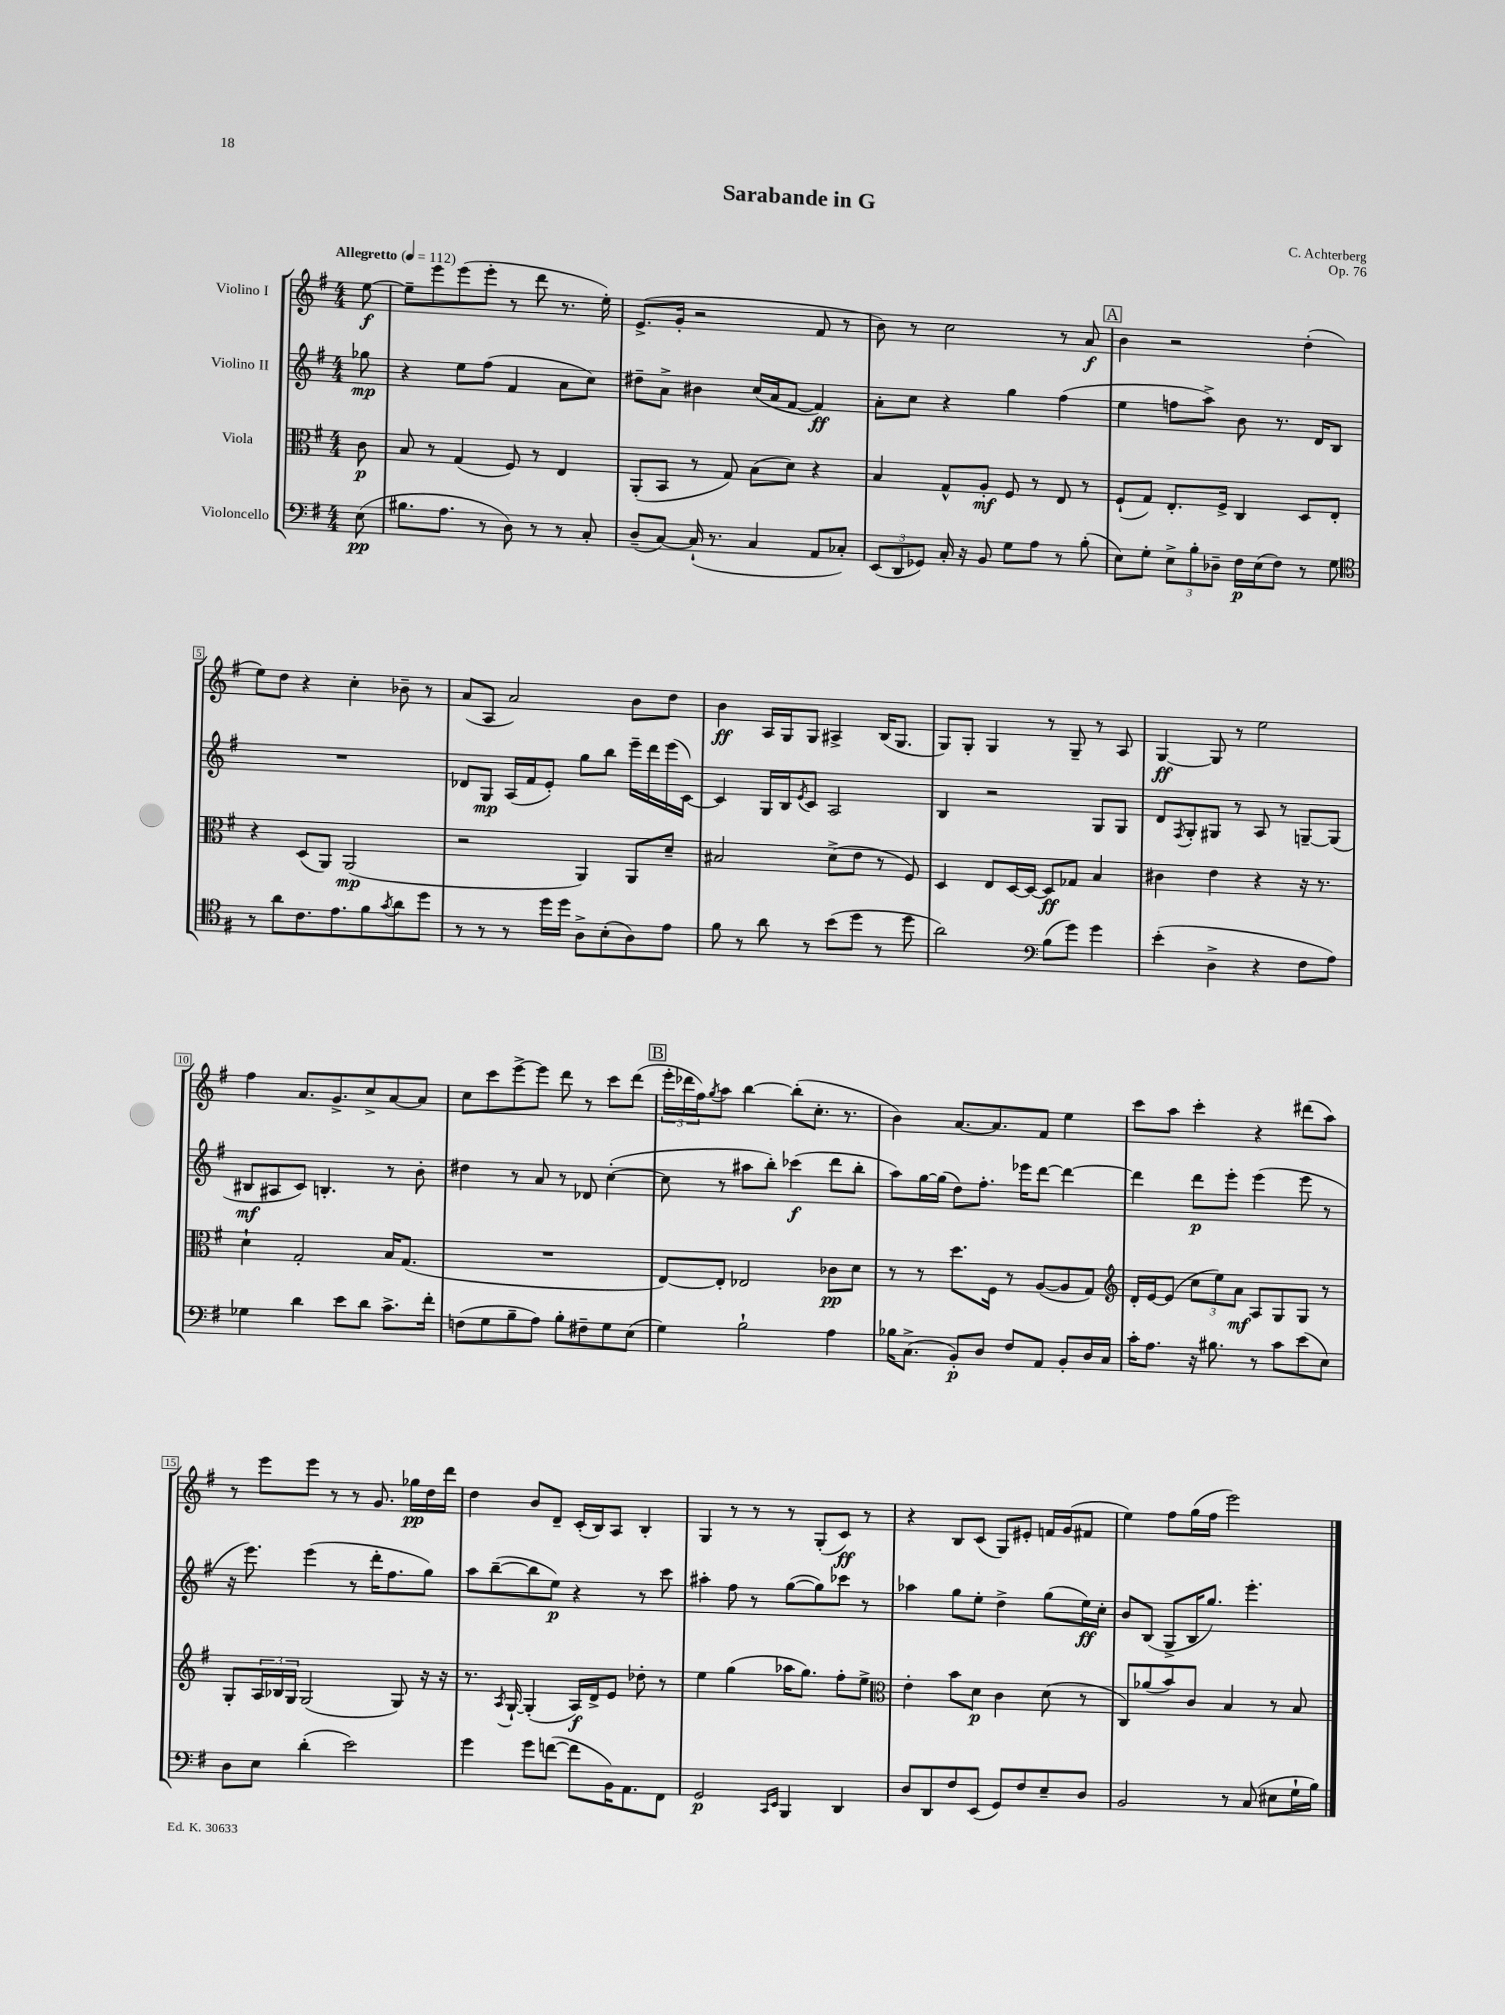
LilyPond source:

\header { title = "Sarabande in G" composer = "C. Achterberg" opus = "Op. 76" }
<<
\new StaffGroup <<
\new Staff = "s0" \with { instrumentName = "Violino I" } {
    \clef treble \key g \major \numericTimeSignature \time 4/4 \partial 8 \tempo "Allegretto" 4 = 112
    e''8~\f |
    e''8-- e'''8 e'''8( e'''8-. r8 d'''8 r8. e''16-.) |
    e'8.->( g'16-. r2 fis'8 r8 |
    b'8) r8 c''2 r8 a'8\f |
    \mark \markup { \box "A" } b'4 r2 d''4-.( |
    e''8) d''8 r4 c''4-. bes'8-- r8 |
    a'8( a8 a'2) b'8 d''8 |
    b'4\ff a16 g16 g8 ais4-> b16( g8. |
    g8) g8-. g4 r8 g8-- r8 a8 |
    g4~\ff g8 r8 e''2 |
    fis''4 a'8. g'8.-> c''8-> a'8~ a'8 |
    c''8 c'''8 e'''8~-> e'''8 d'''8 r8 c'''8 d'''8( |
    \mark \markup { \box "B" } \tuplet 3/2 { e'''16-. des'''16 fis''16) } \acciaccatura { g''8 } a''8 b''4~ b''8-.( c''8.-. r8. |
    b'4) a'8.~ a'8. fis'8 e''4 |
    c'''8 a''8 c'''4-. r4 dis'''8( a''8) |
    r8 e'''8 e'''8 r8 r8 g'8. ges''16\pp d''16 d'''16 |
    d''4 b'8 d'8-- c'16-.( b16) a8 b4-. |
    g4 r8 r8 r8 g8-.( c'8\ff) r8 |
    r4 b8 c'8( g8) eis'8-. f'16 g'16( fis'8 |
    e''4) fis''8 g''16( fis''16 e'''2) \bar "|." |
}
\new Staff = "s1" \with { instrumentName = "Violino II" } {
    \clef treble \key g \major \numericTimeSignature \time 4/4 \partial 8
    ges''8\mp |
    r4 e''8 fis''8( fis'4 a'8 c''8) |
    dis''8-- a'8-> bis'4 c''16( a'16 fis'8~ fis'4\ff) |
    a'8-. c''8 r4 g''4 fis''4( |
    \mark \markup { \box "A" } e''4 f''8 a''8->) b'8 r8. d'16 b8 |
    R1 |
    des'8 g8\mp a16( fis'16 e'8-.) g''8 b''8 e'''16-- d'''16 e'''16( c'16~) |
    c'4 g16 b16 \acciaccatura { e'8 } c'8 a2 |
    b4 r2 g8 g8 |
    d'8 \acciaccatura { fis8 } g8-. gis8 r8 a8 r8 g8~-- g8( |
    bis8\mf ais8 c'8) b4.-. r8 b'8-. |
    dis''4 r8 a'8 r8 des'8 c''4~-.( |
    \mark \markup { \box "B" } c''8 r8 ais''8 b''8-.) ces'''4\f( d'''8 b''8-. |
    a''8) g''16~ g''16( d''8) fis''8.-. ees'''16 d'''8~ d'''4~ |
    d'''4 d'''8\p e'''8-. e'''4( e'''8 r8 |
    r16 e'''8.) e'''4( r8 d'''16-. fis''8. g''8) |
    a''8 b''8~--( b''8 e''8\p) r4 r8 c'''8 |
    ais''4-. fis''8 r8 g''8~( g''8) ces'''8 r8 |
    aes''4 g''8 e''8-. d''4-> g''8( e''16\ff) c''16-. |
    b'8 b8( g8-> b16 g''8.) e'''4.-. \bar "|." |
}
\new Staff = "s2" \with { instrumentName = "Viola" } {
    \clef alto \key g \major \numericTimeSignature \time 4/4 \partial 8
    c'8\p |
    b8 r8 g4( fis8) r8 e4 |
    a,8-.( b,8 r8 g8) b8( d'8) r4 |
    b4 g8-^ a8-.\mf fis8 r8 e8 r8 |
    \mark \markup { \box "A" } fis8-!( g8) e8.-. fis16-> c4 d8 e8-. |
    r4 d8( a,8) a,2\mp( |
    r2 a,4) a,8 d'8-- |
    bis2 d'8->( e'8 r8 fis8) |
    d4 e8 d16~ d16~ d8\ff ges8 b4 |
    cis'4 e'4 r4 r16 r8. |
    d'4-! g2-. b16 g8.( |
    R1 |
    \mark \markup { \box "B" } e8~) e8-. ees2 ces'8\pp d'8 |
    r8 r8 d''8. fis16 r8 a8~( a8 g8) |
    \clef treble d'16-. e'16~ e'8( \tuplet 3/2 { c''8 e''8) a'8\mf } a8 g8 g8 r8 |
    g8-. \tuplet 3/2 { a16 bes16 g16 } g2( g8) r16 r16 |
    r8. \acciaccatura { a8 } g16~-! g4-.( a16\f) d'16-> e'8 des''8-. r8 |
    e''4 g''4( aes''16 g''8.) fis''8-. e''8-> |
    \clef alto e'4-. b'8 d'8\p c'4 d'8( r8 |
    c8) aes'8( b'8) c'8 b4 r8 b8 \bar "|." |
}
\new Staff = "s3" \with { instrumentName = "Violoncello" } {
    \clef bass \key g \major \numericTimeSignature \time 4/4 \partial 8
    e8\pp( |
    bis8. a8. r8 d8) r8 r8 c8-. |
    d8--( c8~) c16-!( r8. c4 a,8 ces8-.) |
    \tuplet 3/2 { e,8( d,8 ges,8) } c16-. r16 b,8 g8 a8 r8 b8-.( |
    \mark \markup { \box "A" } e8) g8-. \tuplet 3/2 { e8-> b8-. des8-- } fis16\p e16( fis8) r8 g8 |
    \clef tenor r8 a'8 c'8. e'8. fis'8 \acciaccatura { g'8 } a'8 d''8 |
    r8 r8 r8 d''16 d''16 a8-> b8-.( a8) e'8 |
    fis'8 r8 a'8 r8 b'8( d''8 r8 d''8 |
    a'2) \clef bass b8( g'8) g'4 |
    e'4-.( d4-> r4 fis8 a8) |
    ges4 d'4 e'8 d'8 c'8.-> fis'16-. |
    f8( g8 b8-- a8) b8-. fis8-- g8 e8( |
    \mark \markup { \box "B" } g4) b2-! a4 |
    bes16 c8.->( b,8-.\p) d8 fis8 a,8 b,8-. d16 c16 |
    c'16-. a8. r16 bis8. r8 c'8 e'8( e8) |
    d8 e8 d'4-.( e'2) |
    g'4 g'8 f'8~( f'8 b,16) a,8. fis,8 |
    g,2\p \grace { c,16 e,16 } b,,4 d,4 |
    d8 d,8 fis8 e,8( g,8) fis8 e8-- d8 |
    b,2 r8 c8( eis8 g16-! b16) \bar "|." |
}
>>
>>
\layout { \context { \Score \override BarNumber.stencil = #(make-stencil-boxer 0.1 0.3 ly:text-interface::print) } }
